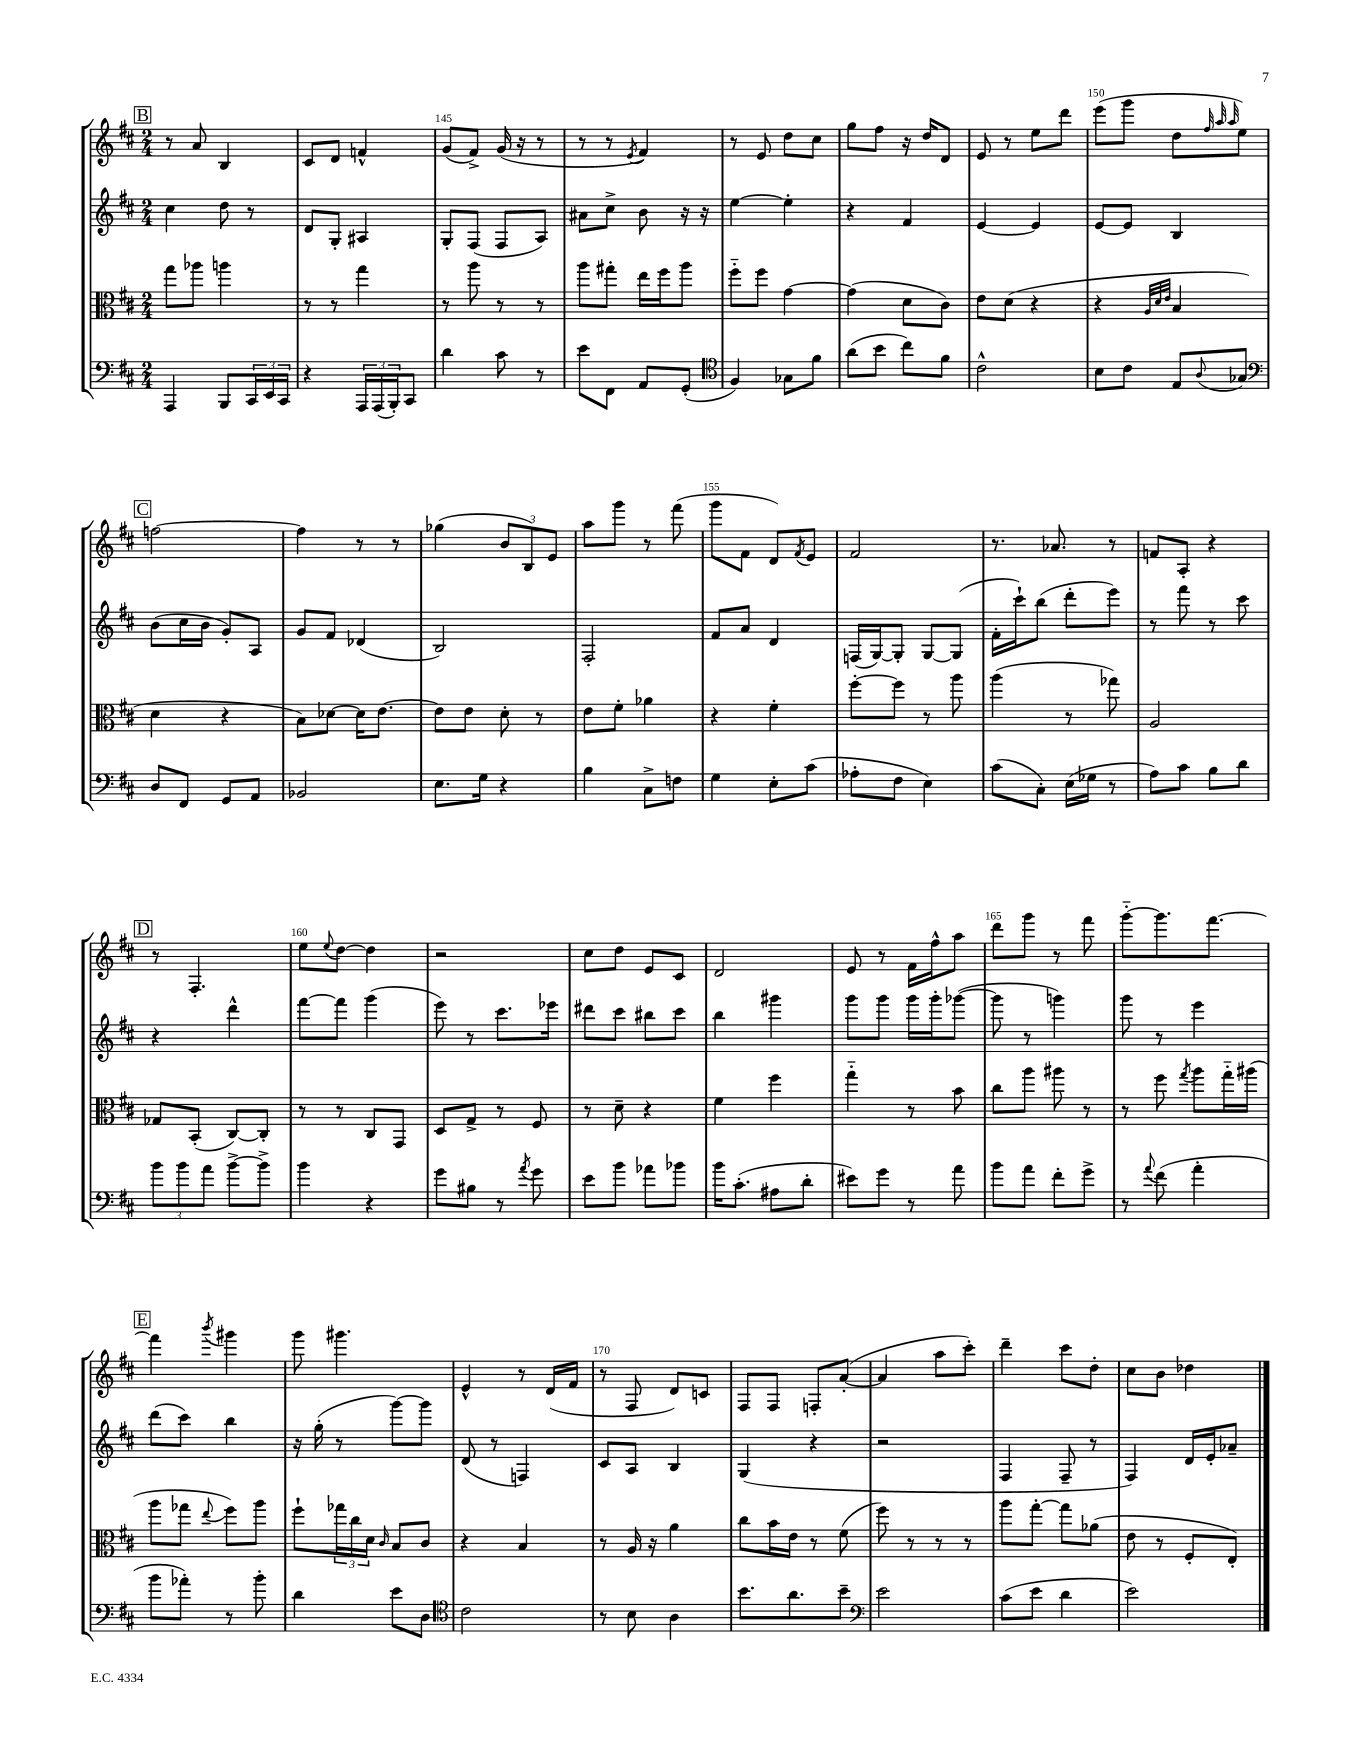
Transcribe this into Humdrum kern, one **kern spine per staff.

**kern	**kern	**kern	**kern
*staff4	*staff3	*staff2	*staff1
*clefF4	*clefC3	*clefG2	*clefG2
*k[f#c#]	*k[f#c#]	*k[f#c#]	*k[f#c#]
*M2/4	*M2/4	*M2/4	*M2/4
4AAA	8gg	4cc#	8r
.	8aa-	.	8a
8BBB	4aa	8dd	4B
24CC#	.	8r	.
24EE	.	.	.
24CC#	.	.	.
=	=	=	=
4r	8r	8d	8c#
.	8r	8G'	8d
24AAA	4gg	4A#	4f^^
(24AAA	.	.	.
24BBB')	.	.	.
8CC#	.	.	.
=	=	=	=
4d	8r	8G'	(8g
.	8aa	(8F#	8f#^)
8c#	8r	8F#	(16g
.	.	.	16r
8r	8r	8A)	8r
=	=	=	=
8e	8aa	8a#	8r
8FF#	8gg#'	8cc#^	8r
.	.	.	8qe
8AA	16ee	8b	4f#)
.	16ff#	.	.
(8GG'	8aa	16r	.
.	.	16r	.
=	=	=	=
*clefC4	*	*	*
4F#)	8ff#'~	[4ee	8r
.	8ff#	.	8e
8G-	[4g	4ee']	8dd
8f#	.	.	8cc#
=	=	=	=
(8a	(4g]	4r	8gg
8b	.	.	8ff#
8cc#)	8d	4f#	16r
.	.	.	16dd
8f#	8c#)	.	8d
=	=	=	=
2c#^^	8e	[4e	8e
.	(8d	.	8r
.	4r	4e]	8ee
.	.	.	8ddd
=	=	=	=
8B	4r	[8e	(8eee
8c#	.	8e]	8ggg
.	32qqA	.	.
.	32qqd	.	.
.	32qqe	.	.
8E	4B	4B	8dd
.	.	.	32qqff#
.	.	.	32qqaa
8qqA	.	.	32qqaa
8G-	.	.	8ee)
=	=	=	=
*clefF4	*	*	*
8D	4d	(8b	[2ff
8FF#	.	16cc#	.
.	.	16b	.
8GG	4r	8g')	.
8AA	.	8A	.
=	=	=	=
2BB-	8B)	8g	4ff]
.	[8d-	8f#	.
.	16d-]	(4d-	8r
.	[8.e	.	.
.	.	.	8r
=	=	=	=
8.E	8e]	2B)	(4gg-
.	8e	.	.
16G	.	.	.
4r	8d'	.	12b
.	.	.	12B)
.	8r	.	.
.	.	.	12e
=	=	=	=
4B	8e	2F#'	8aa
.	8f#'	.	8ggg
8C#^	4a-	.	8r
8F	.	.	(8fff#
=	=	=	=
4G	4r	8f#	8ggg
.	.	8a	8f#
8E'	4f#'	4d	8d)
.	.	.	8qf#
(8c#	.	.	8e
=	=	=	=
8A-'	[8ff#'	(16F	2f#
.	.	[16G)	.
8F#	8ff#]	8G']	.
4E)	8r	[8G	.
.	8aa	(8G]	.
=	=	=	=
(8c#	(4aa	16f#'	8.r
.	.	16ccc#`)	.
8C#')	.	(8bb	.
.	.	.	8.a-
(16E	8r	8ddd'	.
16G-	.	.	.
8r	8gg-)	8eee)	8r
=	=	=	=
8A)	2A	8r	8f
8c#	.	8fff#	8A'
8B	.	8r	4r
8d	.	8ccc#	.
=	=	=	=
12b	8G-	4r	8r
12b	.	.	.
.	(8BB'	.	4.F#'
12a	.	.	.
[8b^	[8C#)	4ddd^^	.
8b^]	8C#']	.	.
=	=	=	=
4b	8r	[8fff#	8ee
.	.	.	8qqee
.	8r	8fff#]	[8dd
4r	8C#	(4ggg	4dd]
.	8GG	.	.
=	=	=	=
8g	8D	8eee)	2r
8B#	8G^	8r	.
8r	8r	8.ccc#	.
8qa	.	.	.
8g	8F#	.	.
.	.	16eee-	.
=	=	=	=
8e	8r	8ddd#	8cc#
8b	8d~	8ccc#	8dd
8a-	4r	8bb#	8e
8b-	.	8ccc#	8c#
=	=	=	=
16b	4f#	4bb	2d
(8.c#'	.	.	.
8A#	4ff#	4ggg#	.
8d'	.	.	.
=	=	=	=
8e#)	4gg'~	8ggg	8e
8g	.	8ggg	8r
8r	8r	16ggg	16f#
.	.	16ggg'	16ff#^^
8a	8b	([8ggg-	8aa
=	=	=	=
8b	8cc#	8ggg-]	8ddd
8a	8aa	8r	8ggg
8f#'	8aa#	4ggg)	8r
8g^	8r	.	8fff#
=	=	=	=
8r	8r	8ggg	[8ggg'~
8qqa	.	.	.
(8f#	8ff#	8r	8.ggg]
.	8qgg	.	.
4a'	8aa	4eee	.
.	.	.	[8.fff#
.	16gg'~	.	.
.	(16aa#	.	.
=	=	=	=
8b	8aa	(8ddd	4fff#]
8a-')	8gg-	8ccc#)	.
.	8qqee	.	8qbbb
8r	8ff#)	4bb	4ggg#
8b'	8aa	.	.
=	=	=	=
4d	8ff#`	16r	8ggg
.	.	(16gg'	.
.	24gg-	8r	4.ggg#
.	24cc#	.	.
.	24d	.	.
.	16qqc#	.	.
8e	8B	[8ggg)	.
8D	8c#	8ggg]	.
=	=	=	=
*clefC4	*	*	*
2c#	4r	(8d	4e^^
.	.	8r	.
.	4B	4F)	8r
.	.	.	(16d
.	.	.	16f#
=	=	=	=
8r	8r	8c#	8r
8B	16A	8A	8F#
.	16r	.	.
4A	4a	4B	8d)
.	.	.	8c
=	=	=	=
8.b	8cc#	(4G	8F#
.	16b	.	8F#
8.a	16e	.	.
.	8r	4r	8F'
8b~	(8f#	.	([8a'
=	=	=	=
*clefF4	*	*	*
2e	8ff#)	2r	4a]
.	8r	.	.
.	8r	.	8aa
.	8r	.	8ccc#')
=	=	=	=
(8c#	8aa	4F#	4ddd~
8e	[8gg'	.	.
4d	8gg]	8F#~	8ccc#
.	(8a-	8r	8dd'
=	=	=	=
2e)	8e	4F#)	8cc#
.	8r	.	8b
.	8F#'	16d	4dd-
.	.	16e'	.
.	8E')	8a-~	.
==	==	==	==
*-	*-	*-	*-
